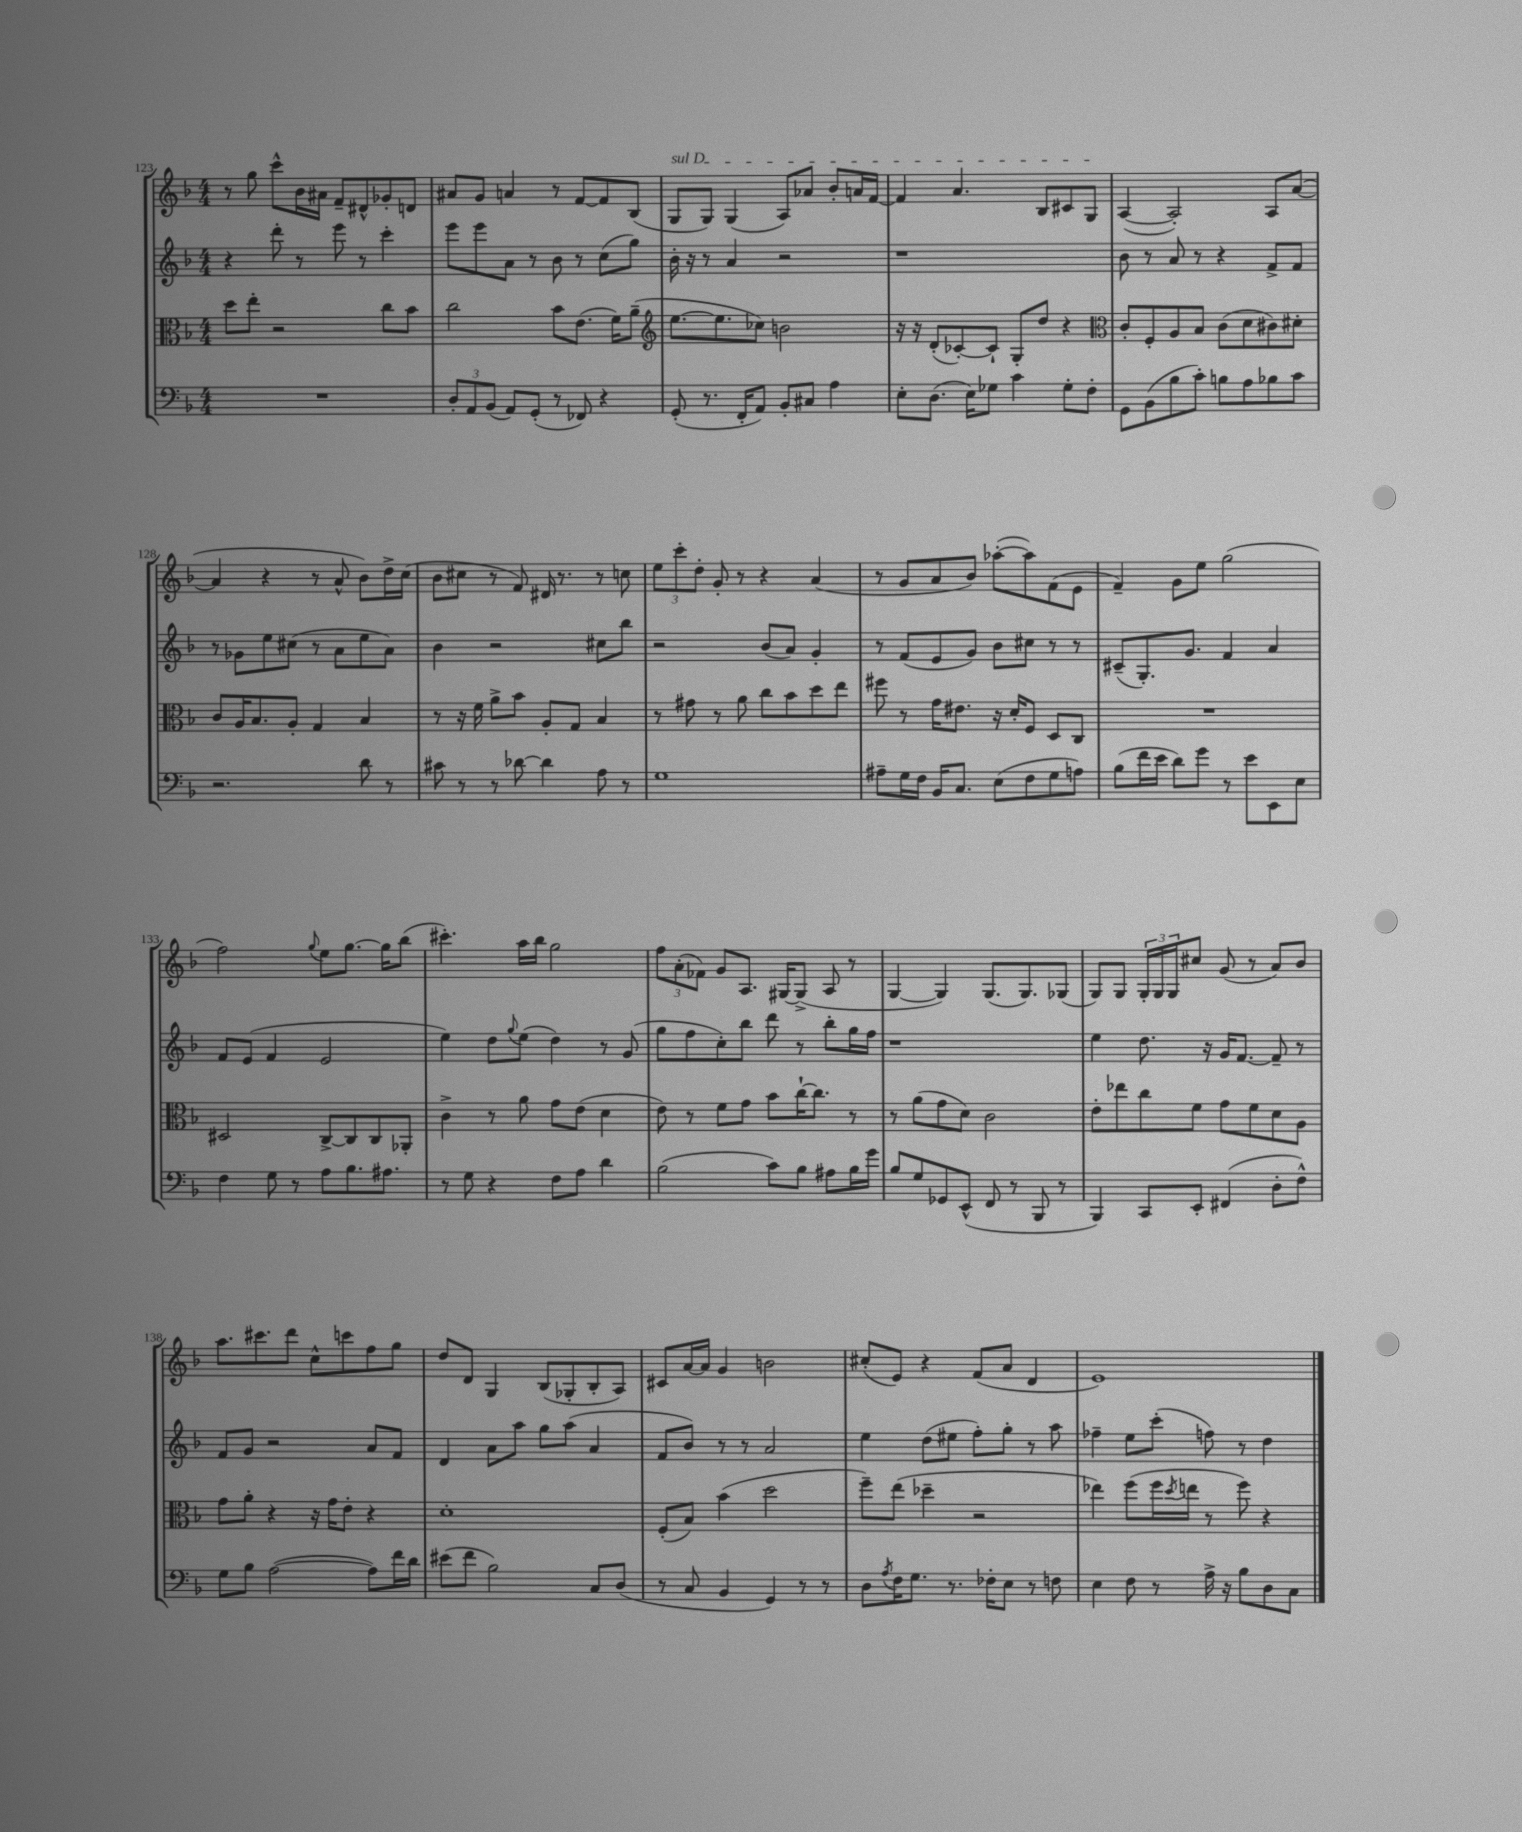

**kern	**kern	**kern	**kern
*part4	*part3	*part2	*part1
*staff4	*staff3	*staff2	*staff1
*clefF4	*clefC3	*clefG2	*clefG2
*k[b-]	*k[b-]	*k[b-]	*k[b-]
*M4/4	*M4/4	*M4/4	*M4/4
=123	=123	=123	=123
1r	8dd\L	4r	8r
.	8ee'\J	.	8gg\
.	2r	8ddd'\	8ccc^^\L
.	.	8r	16b-\L
.	.	.	16a#X\JJ
.	.	8eee\	8f~/L
.	.	8r	8d#X^^/
.	8cc\L	4ccc'\	8g-X'/
.	8b-\J	.	8dn/J
=124	=124	=124	=124
12D'/L	2cc\	8eee\L	8a#X/L
12AA/	.	.	.
.	.	8eee\	8g/J
(12BB-/J	.	.	.
8AA/L)	.	8a\J	4an/
(8GG'/J	.	8r	.
8r	8b-\L	8b-\	8r
8FF-X/)	(8.e\J	8r	[8f/L
4r	.	(8cc\L	8f/]
.	16f\KL)	.	.
.	(8a~\J	8gg\J)	(8B-/J
=125	=125	=125	=125
*	*clefG2	*	*
!	!	!	!LO:TX:a:i:t=sul D
(8GG'/	[8.ee\L	16b-'\	8G/L
.	.	16r	.
8.r	.	8r	8G/J)
.	8.ee\]	.	.
.	.	4a/	(4G/
16FF'/KL	.	.	.
8AA/J)	8cc-X\J)	.	.
8BB-'/L	2bn\	2r	8A/L)
8C#X/J	.	.	8a-X/J
4A\	.	.	8b-'/L
.	.	.	16an/L
.	.	.	[16f/JJ
=126	=126	=126	=126
8E'\L	16r	1r	4f/]
.	16r	.	.
(8.D\J	(8d'/L	.	.
.	[8c-X'/)	.	4.a/
16E\KL)	.	.	.
8G-X\J	8c-`/J]	.	.
4c\	8G'/L	.	.
.	8dd/J	.	8B-/L
8G-'\L	4r	.	8c#X/
8F'\J	.	.	8G/J
=127	=127	=127	=127
*	*clefC3	*	*
8GG\L	8c'/L	8b-\	([4A/
(8BB-\	8F'/	8r	.
8B-\	8A/	8a/	2A'/])
8c'\J)	8B-/J	8r	.
8Bn\L	(8c\L	4r	.
8A\	8d\	.	.
8B-X\	8c#X\)	8f^/L	8A/L
8c\J	8d#X'\J	8f/J	([8a/J
!!LO:LB:g=z
=128	=128	=128	=128
2.r	8c/L	8r	4a/]
.	16A/K	8g-X\L	.
.	8.B-/	.	.
.	.	8ee\	4r
.	8A'/J	(8cc#X\J	.
.	4G/	8r	8r
.	.	8a\L	8a^^/
8d\	4B-/	8ee\	8b-\L)
8r	.	8a\J)	16dd^\L
.	.	.	(16cc\JJ
=129	=129	=129	=129
8c#X\	8r	4b-\	8b-\L
8r	16r	.	8cc#X\J
.	16f\	.	.
8r	8a^\L	2r	8r
[8d-X\	8b-\J	.	8f/)
4d-\]	8A'/L	.	16d#X/
.	.	.	8.r
.	8G/J	.	.
8A\	4B-/	8cc#X\L	8r
8r	.	8bb-\J	8ccn\
=130	=130	=130	=130
1G	8r	2r	12ee\L
.	.	.	12ccc'\
.	8g#X\	.	.
.	.	.	12dd'\J
.	8r	.	8g'/
.	8a\	.	8r
.	8cc\L	(8b-/L	4r
.	8b-\	8a/J)	.
.	8dd\	4g'/	(4a/
.	8ee\J	.	.
=131	=131	=131	=131
8A#X~\L	8ff#X\	8r	8r
16G\L	8r	(8f/L	8g/L
16F\JJ	.	.	.
16BB-/KL	16g\KL	8e/	8a/
8.C/J	8.e#X\J	.	.
.	.	8g/J)	8b-/J)
(8E\L	16r	8b-\L	([8aa-X'\L
.	16d'/KL	.	.
8F\	8F/J	8cc#X\J	8aa-\])
8G\	8D/L	8r	(8f\
8An\J)	8C/J	8r	8e\J
=132	=132	=132	=132
(8B-\L	1r	(8c#X~/L	4f~/)
16f\L	.	8.G'/)	.
16e\JJ	.	.	.
8d\L)	.	.	8g\L
.	.	8.g/J	.
8g\J	.	.	8ee\J
8r	.	4f/	(2gg\
8e\L	.	.	.
8EE\	.	4a/	.
8E\J	.	.	.
!!LO:LB:g=z
=133	=133	=133	=133
4F\	2D#X/	8f/L	2ff\)
.	.	(8e/J	.
8G\	.	4f/	.
8r	.	.	.
.	.	.	8qqgg/
8A\L	[8C^/L	2e/	8ee\L
8.B-\	8C/]	.	[8.gg\J
.	8C/	.	.
8.A#X\J	.	.	16gg\KL]
.	8AA-X'/J	.	(8bb-\J
=134	=134	=134	=134
8r	4c^\	4ee\)	4.ccc#X'\)
8G\	.	.	.
4r	8r	8dd\L	.
.	.	8qqgg/	.
.	8a\	(8ee\J	16aa\LL
.	.	.	16bb-\JJ
8F\L	8g\L	4dd\)	2gg\
8A\J	(8e\J	.	.
4d\	4d\	8r	.
.	.	(8g/	.
=135	=135	=135	=135
(2B-\	8e\)	8gg\L	12ff\L
.	.	.	(12a'\
.	8r	8ff\	.
.	.	.	12f-X\J)
.	8f\L	8cc'\)	8g/L
.	8g\J	8bb-\J	8.A/J
8c\L)	8b-\L	8ddd\	.
.	.	.	[16G#X/KL
8B-\J	[16cc`\K	8r	(8G#^/J]
.	8.cc\J]	.	.
8A#X\L	.	8bb-'\L	8A/
16B-\L	8r	16gg\L	8r
16g\JJ	.	16ff\JJ	.
=136	=136	=136	=136
8B-/L	8r	1r	[4G/
8G/	(8a\L	.	.
8GG-X/	8g\	.	4G/])
(8EE^^/J	8d\J)	.	.
8FF/	2c\	.	(8.G/L
8r	.	.	.
.	.	.	8.G/)
8BBB-/	.	.	.
8r	.	.	(8G-X/J
=137	=137	=137	=137
4BBB-/)	8e'\L	4ee\	8G/L)
.	8ee-X\	.	8G/J
8CC/L	8cc\	8.dd\	24G'/LL
.	.	.	24G/
.	.	.	24G/J
8EE'/J	8f\J	.	8cc#X/J
.	.	16r	.
(4FF#X/	8g\L	16g/KL	(8g/
.	.	[8.f/J	.
.	8f\	.	8r
8D'\L	8d\	8f~/]	8a/L)
8F^^\J)	8A\J	8r	8b-/J
!!LO:LB:g=z
=138	=138	=138	=138
8G\L	8g\L	8f/L	8.aa\L
8B-\J	8a'\J	8g/J	.
.	.	.	8.ccc#X\
([2A\	4r	2r	.
.	.	.	8ddd\J
.	16r	.	8cc^^\L
.	16g\KL	.	.
.	8e'\J	.	8cccn\
8A\L])	4r	8a/L	8ff\
16f\L	.	8f/J	8gg\J
16d\JJ	.	.	.
=139	=139	=139	=139
(8e#X\L	1d'	4d/	8dd/L
8f\J	.	.	8d/J
2B-\)	.	8a\L	4G/
.	.	8aa\J	.
.	.	8gg\L	(8B-/L
.	.	(8aa\J	8G-X'/
8C/L	.	4a/	8B-'/
(8D/J	.	.	8A/J)
=140	=140	=140	=140
8r	(8F'/L	8f/L	8c#X/L
8C/	8B-/J)	8b-/J)	[16a/L
.	.	.	16a/JJ]
4BB-/	(4b-\	8r	4g/
.	.	8r	.
4GG/)	2dd\	2a/	2bn\
8r	.	.	.
8r	.	.	.
=141	=141	=141	=141
8D\L	8ff~\L)	4ee\	(8cc#X'/L
8qA/	.	.	.
16F\K	(8ee\J	.	8e/J)
8.G\J	.	.	.
.	4dd-X~\	(8dd\L	4r
8.r	.	8ee#X\J	.
.	2r	8ff'\L)	(8f/L
16F-X'\KL	.	.	.
8E\J	.	8gg'\J	8a/J
8r	.	8r	4d/
8Fn\	.	8aa\	.
=142	=142	=142	=142
4E\	4ee-X\)	4ff-X~\	1e)
8F\	(8ff\L	8ee\L	.
8r	16ff\L	(8ccc'\J	.
.	8qdd/	.	.
.	16een\JJ	.	.
16A^\	8r	8ffn\)	.
16r	.	.	.
8B-\L	8ff\)	8r	.
8D\	4r	4dd\	.
8C\J	.	.	.
==	==	==	==
*-	*-	*-	*-
